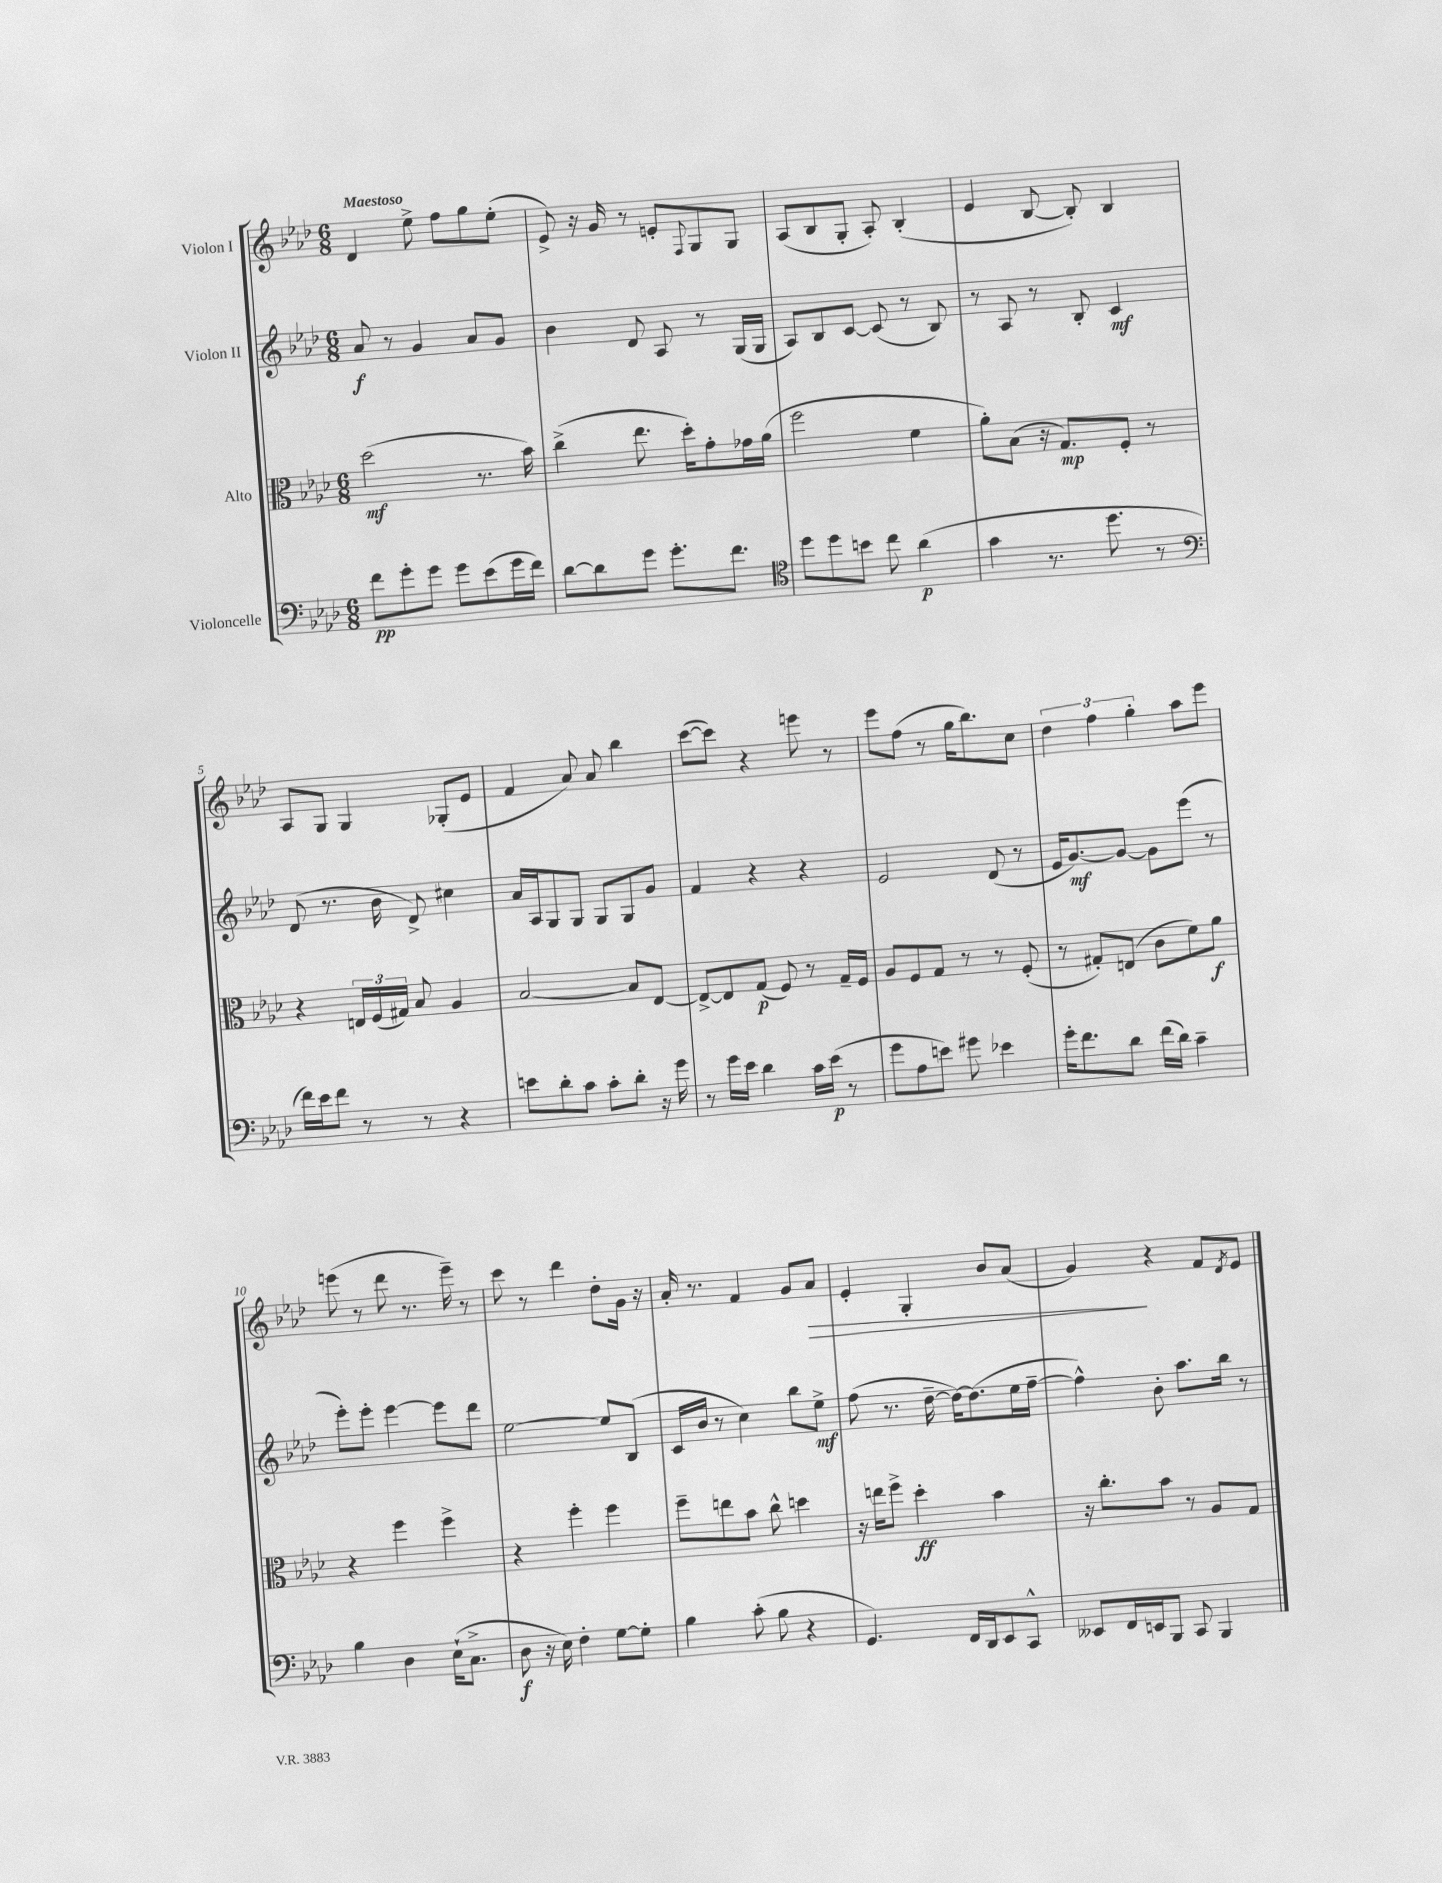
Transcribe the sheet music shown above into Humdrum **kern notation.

**kern	**kern	**kern	**kern
*staff4	*staff3	*staff2	*staff1
*clefF4	*clefC3	*clefG2	*clefG2
*k[b-e-a-d-]	*k[b-e-a-d-]	*k[b-e-a-d-]	*k[b-e-a-d-]
*M6/8	*M6/8	*M6/8	*M6/8
8f\L	(2dd-\	8a-/	4d-/
8g'\	.	8r	.
8g\J	.	4g/	8ee-^\
8g\L	.	.	8ff\L
(8e-\	8.r	8a-/L	8gg\
16g\L	.	8g/J	(8ee-'\J
16f\JJ)	16b-\)	.	.
=	=	=	=
[8d-\L	(4cc^\	4b-\	8e-^/)
8d-\]	.	.	16r
.	.	.	16g/
8g\J	8.ee-\	8d-/	8r
8.g'\L	.	8A-/	8e'/L
.	16dd-'\LK)	.	.
.	.	.	8qqF/
.	8g'\	8r	8G/
8.f\J	.	.	.
.	16g-\L	(16G/LL	8G/J
.	(16a-\JJ	16G/JJ	.
=	=	=	=
*clefC4	*	*	*
8dd-\L	2ff\	8A-/L)	(8A-/L
8dd-\	.	8B-/	8B-/
8b\J	.	[8c/J	8G'/J
8cc\	.	(8c/]	8A-'/)
(4a-\	4f\	8r	(4B-'/
.	.	8B-/)	.
=	=	=	=
4g\	8a-'\L)	8r	4e-/
.	(8B-\J	8A-/	.
8.r	16r	8r	[8B-/
.	8.G/L)	.	.
.	.	8B-'/	8B-'/])
8.dd-\	.	.	.
.	8F'/J	4c/	4B-/
8r	8r	.	.
=	=	=	=
*clefF4	*	*	*
16f\LL)	4r	(8d-/	8A-/L
16e-\J	.	.	.
8f\J	.	8.r	8G/J
8r	24E/LL	.	4G/
.	(24F/	.	.
.	.	16b-\	.
.	24G#/JJ)	.	.
8r	8B-/	8d-^/)	.
4r	4A-/	4cc#\	(8G-'/L
.	.	.	8e-/J
=	=	=	=
8e\L	[2B-/	16a-/LL	4f/
.	.	16A-/J	.
8d-'\	.	8G/	.
8c\J	.	8G/J	8a-/)
8c'\L	.	8G/L	8a-/
8d-'\J	8B-/]L	8G/	4bb-\
16r	[8E-/J	8g/J	.
16g\	.	.	.
=	=	=	=
8r	8E-^/_L	4f/	([8ccc\L
16g\LL	8E-/]	.	8ccc\]J)
16e-\JJ	.	.	.
4d-\	(8G/J	4r	4r
.	8F/)	.	.
16c\LL	8r	4r	8eee\
(16e-\JJ	.	.	.
8r	16G~/LL	.	8r
.	16F/JJ	.	.
=	=	=	=
8g\L	8A-/L	2e-/	8eee-\L
8A-\	8F/	.	(8ff\J
8e\J)	8G/J	.	8r
8g#\	8r	.	16gg\LK
.	.	.	8.bb-\)
4e-\	8r	(8d-/	.
.	(8F'/	8r	8cc\J
=	=	=	=
16g'\LK	8r	16e-/LK	6dd-\
8.f\	.	[8.g/)	.
.	8G#'/L)	.	.
.	.	.	6ff\
8d-\J	(8E/J	8g/_J	.
.	.	.	6gg'\
(16f\LL	8c\L	8g\]L	.
16d-\JJ)	.	.	.
4c~\	8f\)	(8eee-\J	8aa-\L
.	8a-\J	8r	8eee-\J
=	=	=	=
4B-\	4r	8eee-'\L)	(8eee\
.	.	8eee-'\J	8r
4D-\	4ff\	[4eee-\	8ddd-\
.	.	.	8.r
(16E-`\LK	4ff^\	8eee-\]L	.
8.C^\J	.	.	16eee~\)
.	.	8ddd-\J	8r
=	=	=	=
8D-\	4r	[2ee-\	8ccc\
16r	.	.	8r
16E-\)	.	.	.
4F'\	4ff'\	.	4ddd-\
[8G\L	4ff\	8ee-/]L	8dd-'\L
8G'\]J	.	(8B-/J	16g\Jk
.	.	.	16r
=	=	=	=
4B-\	8ff~\L	16c/LL	16a-'/
.	.	16b-/JJ	8.r
.	8ee\	8r	.
(8c'\	8b-\J	4cc\)	4f/
8B-\	8cc^^\	.	.
4r	4dd\	8bb-\L	8g/L
.	.	8ee-^\J	8a-/J
=	=	=	=
4.GG/)	16r	(8ff\	4e-'/
.	16ee\LK	.	.
.	8ff^\J	8.r	.
.	4dd-'\	.	4G'/
.	.	[16dd-~\	.
16FF/LL	.	16dd-\_LK)	.
16DD-/J	.	(8.dd-\]	.
8EE-/	4b-\	.	8b-/L
8CC^^/J	.	16ee-\L	(8a-/J
.	.	[16ff~\JJ	.
=	=	=	=
8EE--/L	16r	4ff^^\])	4g/)
.	8.cc'\L	.	.
16FF/L	.	.	.
16EE/J	.	.	.
8BBB-/J	8b-\J	8b-'\	4r
8CC/	8r	8.aa-\L	.
4BBB-/	8A-/L	.	8f/L
.	.	16bb-\Jk	.
.	.	.	8qd-/
.	8G/J	8r	8e-/J
==	==	==	==
*-	*-	*-	*-
